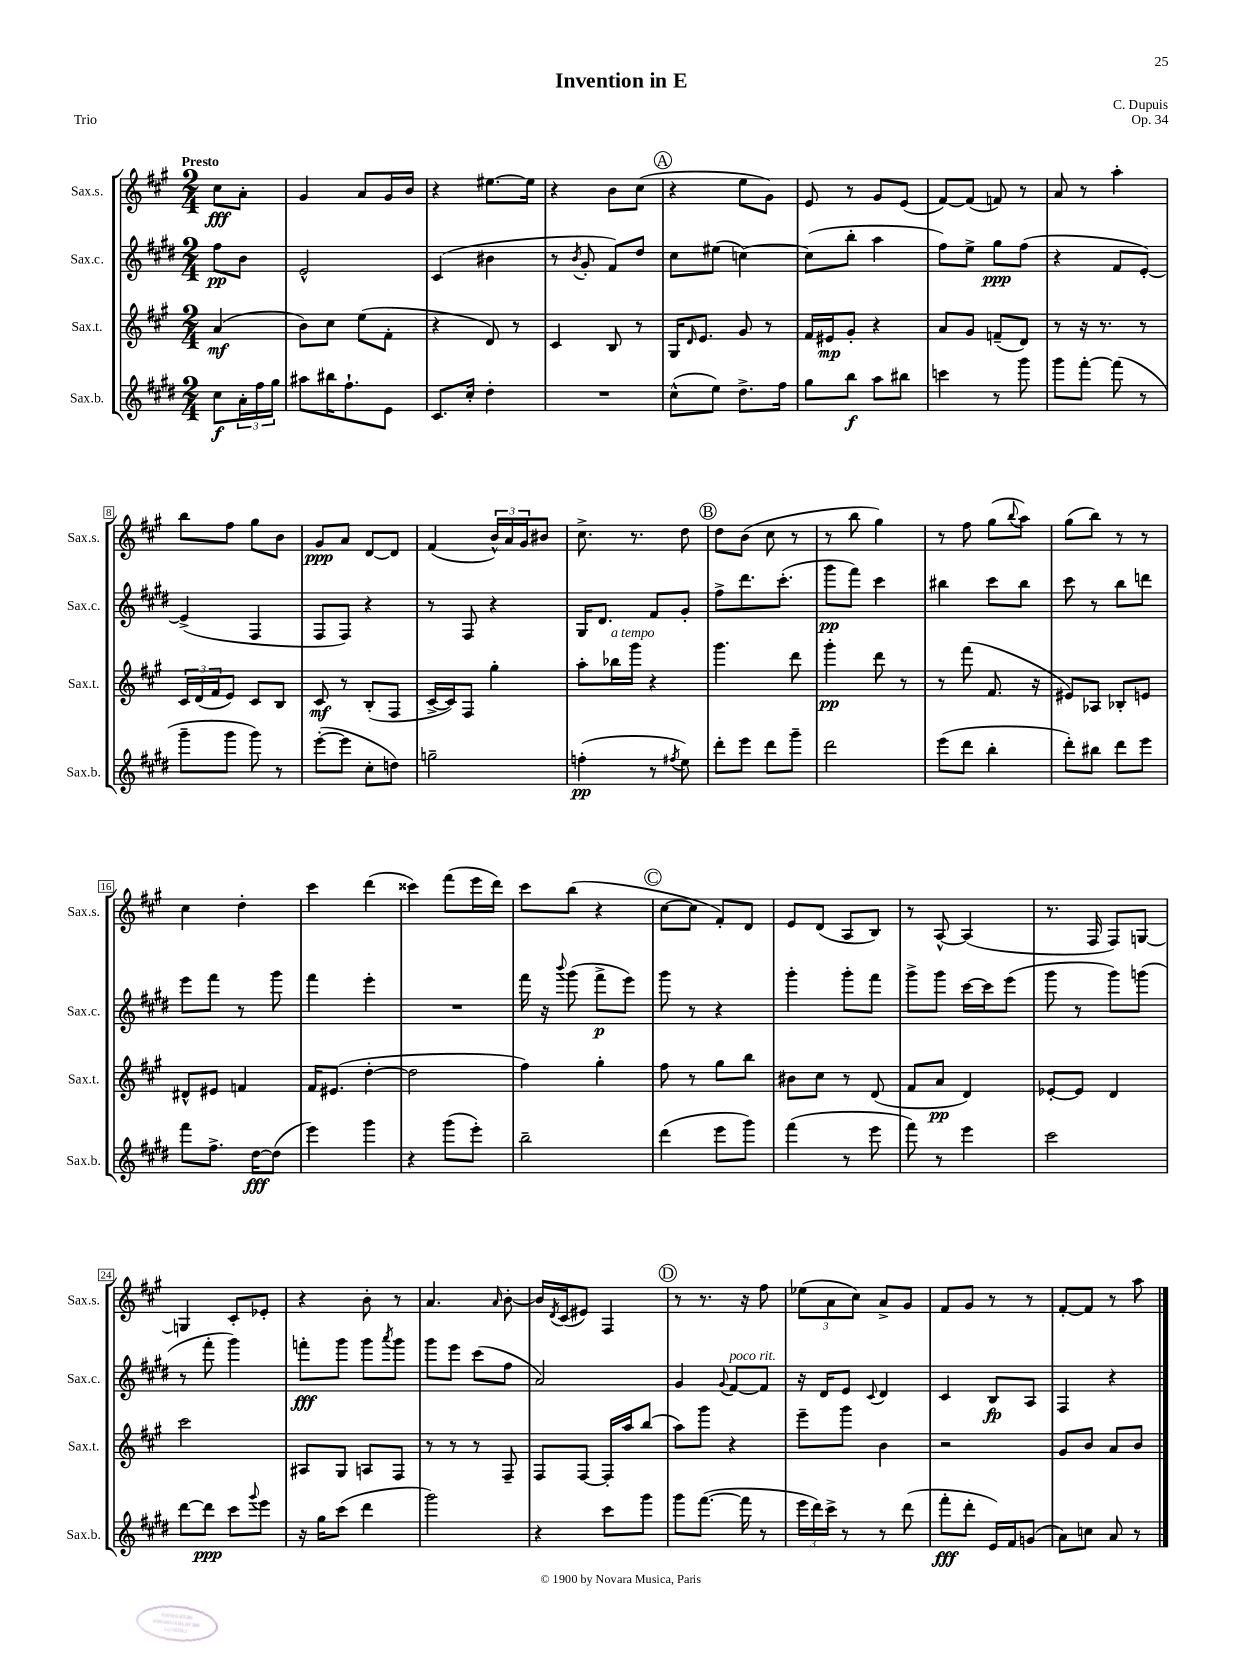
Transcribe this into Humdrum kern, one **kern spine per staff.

**kern	**dynam	**kern	**dynam	**kern	**dynam	**kern	**dynam
*part4	*part4	*part3	*part3	*part2	*part2	*part1	*part1
*staff4	*staff4	*staff3	*staff3	*staff2	*staff2	*staff1	*staff1
*I"Sax.b.	*	*I"Sax.t.	*	*I"Sax.c.	*	*I"Sax.s.	*
*I'Sax.b.	*	*I'Sax.t.	*	*I'Sax.c.	*	*I'Sax.s.	*
*clefG2	*	*clefG2	*	*clefG2	*	*clefG2	*
*k[f#c#g#d#]	*	*k[f#c#g#]	*	*k[f#c#g#d#]	*	*k[f#c#g#]	*
*M2/4	*	*M2/4	*	*M2/4	*	*M2/4	*
=	=	=	=	=	=	=	=
!	!	!	!	!	!	!LO:TX:a:B:t=Presto	!
8cc#\L	f	(4a/	mf	8ff#\L	pp	8cc#\L	fff
24a'\L	.	.	.	8b\J	.	8a'\J	.
24ff#\	.	.	.	.	.	.	.
24gg#\JJ	.	.	.	.	.	.	.
=1	=1	=1	=1	=1	=1	=1	=1
8aa#X\L	.	8b\L)	.	2e^^/	.	4g#/	.
16bb#X\K	.	8cc#\J	.	.	.	.	.
8.ff#`\	.	.	.	.	.	.	.
.	.	(8ee\L	.	.	.	8a/L	.
8e\J	.	8f#'\J	.	.	.	16g#/L	.
.	.	.	.	.	.	16b/JJ	.
=2	=2	=2	=2	=2	=2	=2	=2
8.c#/L	.	4r	.	(4c#/	.	4r	.
16cc#'/Jk	.	.	.	.	.	.	.
4dd#'\	.	8d/)	.	4b#X\	.	[8.ee#X\L	.
.	.	8r	.	.	.	.	.
.	.	.	.	.	.	16ee#\Jk]	.
=3	=3	=3	=3	=3	=3	=3	=3
2r	.	4c#/	.	8r	.	4r	.
.	.	.	.	8qb/	.	.	.
.	.	.	.	8g#'/	.	.	.
.	.	8B/	.	8f#/L)	.	8b\L	.
.	.	8r	.	8dd#/J	.	(8cc#\J	.
!!LO:REH:place=s1:t=A
=4	=4	=4	=4	=4	=4	=4	=4
(8cc#^^\L	.	16G#/KL	.	8cc#\L	.	4r	.
.	.	16qqd/	.	.	.	.	.
.	.	8.e/J	.	.	.	.	.
8ee\J)	.	.	.	(8ee#X\J	.	.	.
8.dd#^\L	.	8g#/	.	[4ccn\)	.	8ee\L	.
.	.	8r	.	.	.	8g#\J)	.
16ff#\Jk	.	.	.	.	.	.	.
=5	=5	=5	=5	=5	=5	=5	=5
8gg#\L	.	16f#/LL	.	(8cc\L]	.	8e/	.
.	.	16e#X/J	mp	.	.	.	.
8bb\J	f	8g#'/J	.	8bb'\J	.	8r	.
8aa\L	.	4r	.	4aa\	.	8g#/L	.
8bb#X\J	.	.	.	.	.	(8e/J	.
=6	=6	=6	=6	=6	=6	=6	=6
4cccn\	.	8a/L	.	8ff#\L)	.	[8f#/L)	.
.	.	8g#/J	.	8ee^\J	.	(8f#/J]	.
8r	.	(8fn~/L	.	8gg#\L	ppp	8fn/)	.
8ggg#\	.	8d/J)	.	(8ff#\J	.	8r	.
=7	=7	=7	=7	=7	=7	=7	=7
8ggg#\L	.	8r	.	4r	.	8a/	.
[8fff#'\J	.	16r	.	.	.	8r	.
.	.	8.r	.	.	.	.	.
(8fff#\]	.	.	.	8f#/L	.	4aa'\	.
8r	.	8r	.	[8e'/J)	.	.	.
!!LO:LB:g=z
=8	=8	=8	=8	=8	=8	=8	=8
8ggg#~\L	.	24c#/LL	.	(4e^/]	.	8bb\L	.
.	.	(24d/	.	.	.	.	.
.	.	24f#/J	.	.	.	.	.
8ggg#\J	.	8e/J)	.	.	.	8ff#\J	.
8ggg#\)	.	8c#/L	.	4F#/	.	8gg#\L	.
8r	.	8B/J	.	.	.	8b\J	.
=9	=9	=9	=9	=9	=9	=9	=9
([8eee'\L	.	8c#/	mf	8F#/L	.	8g#/L	ppp
8eee\J]	.	8r	.	8F#/J)	.	8a/J	.
8cc#'\L	.	(8B'/L	.	4r	.	[8d/L	.
8ddn\J)	.	8F#/J	.	.	.	8d/J]	.
=10	=10	=10	=10	=10	=10	=10	=10
2ggn~\	.	[16c#^/LL	.	8r	.	(4f#/	.
.	.	16c#/J])	.	.	.	.	.
.	.	8F#/J	.	8F#/	.	.	.
.	.	4gg#'\	.	4r	.	24b^^/LL)	.
.	.	.	.	.	.	24a/	.
.	.	.	.	.	.	24g#/J	.
.	.	.	.	.	.	8b#X/J	.
=11	=11	=11	=11	=11	=11	=11	=11
(4ffn'\	pp	8aa'\L	.	16G#/KL	.	8.cc#^\	.
.	.	.	.	8.d#/J	.	.	.
!	!	!LO:TX:a:i:t=a tempo	!	!	!	!	!
.	.	16bb-X\L	.	.	.	.	.
.	.	16ggg#\JJ	.	.	.	8.r	.
8r	.	4r	.	8f#/L	.	.	.
8qff#X/	.	.	.	.	.	.	.
8ee\)	.	.	.	8g#'/J	.	8dd\	.
!!LO:REH:place=s1:t=B
=12	=12	=12	=12	=12	=12	=12	=12
8ddd#'\L	.	4.ggg#\	.	8ff#^\L	.	8dd\L	.
8eee\J	.	.	.	8.ddd#\	.	(8b\J	.
8ddd#\L	.	.	.	.	.	8cc#\	.
.	.	.	.	(8.ccc#'\J	.	.	.
8ggg#~\J	.	8ddd\	.	.	.	8r	.
=13	=13	=13	=13	=13	=13	=13	=13
2ddd#\	.	4ggg#'\	pp	8ggg#\L	pp	8r	.
.	.	.	.	8fff#\J)	.	8bb\	.
.	.	8ddd\	.	4ccc#\	.	4gg#\)	.
.	.	8r	.	.	.	.	.
=14	=14	=14	=14	=14	=14	=14	=14
(8eee\L	.	8r	.	4bb#X\	.	8r	.
8ddd#\J	.	(8fff#\	.	.	.	8ff#\	.
4bb'\	.	8.f#/	.	8ccc#\L	.	(8gg#\L	.
.	.	.	.	.	.	8qqbb/	.
.	.	.	.	8bb#\J	.	8aa\J)	.
.	.	16r	.	.	.	.	.
=15	=15	=15	=15	=15	=15	=15	=15
8ddd#'\L)	.	8e#X/L)	.	8ccc#\	.	(8gg#\L	.
8bb#X\J	.	8A-X/J	.	8r	.	8bb\J)	.
8ddd#\L	.	8B-X'/L	.	8bb\L	.	8r	.
8eee\J	.	8en/J	.	8dddn\J	.	8r	.
!!LO:LB:g=z
=16	=16	=16	=16	=16	=16	=16	=16
8fff#\L	.	8d#X^^/L	.	8eee\L	.	4cc#\	.
8.ff#^\J	.	8e#X/J	.	8fff#\J	.	.	.
.	.	4fn/	.	8r	.	4dd'\	.
[16dd#\KL	fff	.	.	.	.	.	.
(8dd#\J]	.	.	.	8ggg#\	.	.	.
=17	=17	=17	=17	=17	=17	=17	=17
4eee\)	.	16f#/KL	.	4fff#\	.	4ccc#\	.
.	.	(8.e#X/J	.	.	.	.	.
4ggg#\	.	[4dd'\	.	4eee'\	.	(4ddd\	.
=18	=18	=18	=18	=18	=18	=18	=18
4r	.	2dd\]	.	2r	.	4ccc##X\)	.
(8ggg#\L	.	.	.	.	.	(8fff#\L	.
8eee'\J)	.	.	.	.	.	16eee\L	.
.	.	.	.	.	.	16ddd\JJ)	.
=19	=19	=19	=19	=19	=19	=19	=19
2bb~\	.	4ff#\)	.	16fff#\	.	8ccc#\L	.
.	.	.	.	16r	.	.	.
.	.	.	.	8qqbbb/	.	.	.
.	.	.	.	(8ggg#\	.	(8bb\J	.
.	.	4gg#'\	.	8fff#^\L	p	4r	.
.	.	.	.	8eee\J)	.	.	.
!!LO:REH:place=s1:t=C
=20	=20	=20	=20	=20	=20	=20	=20
(4ddd#\	.	8ff#\	.	8ggg#\	.	[8cc#\L	.
.	.	8r	.	8r	.	8cc#\J]	.
8eee\L	.	8gg#\L	.	4r	.	8f#'/L)	.
8ggg#\J)	.	8bb\J	.	.	.	8d/J	.
=21	=21	=21	=21	=21	=21	=21	=21
(4fff#\	.	8b#X\L	.	4ggg#'\	.	8e/L	.
.	.	8cc#\J	.	.	.	(8d/J	.
8r	.	8r	.	8ggg#'\L	.	8A/L	.
8eee\	.	(8d/	.	8fff#\J	.	8B/J)	.
=22	=22	=22	=22	=22	=22	=22	=22
8fff#\)	.	8f#/L	.	8ggg#^\L	.	8r	.
8r	.	8a/J	pp	8ggg#\J	.	[8A^^/	.
4eee\	.	4d/)	.	[16ccc#\LL	.	(4A/]	.
.	.	.	.	16ccc#\J]	.	.	.
.	.	.	.	(8eee\J	.	.	.
=23	=23	=23	=23	=23	=23	=23	=23
2ccc#\	.	[8e-X'/L	.	8ggg#\	.	8.r	.
.	.	8e-/J]	.	8r	.	.	.
.	.	.	.	.	.	16F#/	.
.	.	4d/	.	8ggg#\L)	.	8F#/L)	.
.	.	.	.	(8gggn\J	.	[8Gn/J	.
!!LO:LB:g=z
=24	=24	=24	=24	=24	=24	=24	=24
[8ddd#\L	.	2ccc#\	.	8r	.	4Gn/]	.
8ddd#\J]	ppp	.	.	8fff#'\	.	.	.
8ccc#\L	.	.	.	4ggg#\)	.	8c#'/L	.
8qqggg#/	.	.	.	.	.	.	.
8eee\J	.	.	.	.	.	8e-X'/J	.
=25	=25	=25	=25	=25	=25	=25	=25
16r	.	8A#X/L	.	8fffn'\L	fff	4r	.
16gg#\KL	.	.	.	.	.	.	.
(8ccc#\J	.	8G#/J	.	8ggg#\J	.	.	.
4ddd#\	.	8An/L	.	8ggg#\L	.	8b'\	.
.	.	.	.	8qaaa/	.	.	.
.	.	8F#/J	.	8ggg#\J	.	8r	.
=26	=26	=26	=26	=26	=26	=26	=26
2ggg#\)	.	8r	.	8ggg#\L	.	4.a/	.
.	.	8r	.	8eee\J	.	.	.
.	.	8r	.	(8ccc#\L	.	.	.
.	.	.	.	.	.	16qqa/	.
.	.	8F#~/	.	8ff#\J	.	[8b'\	.
=27	=27	=27	=27	=27	=27	=27	=27
4r	.	8F#/L	.	2a/)	.	16b/LL]	.
.	.	.	.	.	.	8qd/	.
.	.	.	.	.	.	(16c#/J	.
.	.	[8F#/J	.	.	.	8e#X/J)	.
8ccc#\L	.	16F#'/LL]	.	.	.	4F#/	.
.	.	16aa/J	.	.	.	.	.
8ggg#\J	.	(8bb/J	.	.	.	.	.
!!LO:REH:place=s1:t=D
=28	=28	=28	=28	=28	=28	=28	=28
8ggg#\L	.	8aa\L)	.	4g#/	.	8r	.
([8.fff#\J	.	8ggg#\J	.	.	.	8.r	.
.	.	.	.	8qqg#/	.	.	.
!	!	!	!	!LO:TX:a:i:t=poco rit.	!	!	!
.	.	4r	.	[8f#/L	.	.	.
16fff#\]	.	.	.	.	.	16r	.
8r	.	.	.	8f#/J]	.	8ff#\	.
=29	=29	=29	=29	=29	=29	=29	=29
24eee\LL	.	8eee~\L	.	16r	.	(12ee-X\L	.
24ddd#\)	.	.	.	.	.	.	.
.	.	.	.	16d#/KL	.	.	.
24ccc#^\JJ	.	.	.	.	.	12a\	.
8r	.	8ggg#\J	.	8e/J	.	.	.
.	.	.	.	.	.	12cc#\J)	.
.	.	.	.	8qqc#/	.	.	.
8r	.	4b\	.	4d#/	.	8a^/L	.
(8ddd#\	.	.	.	.	.	8g#/J	.
=30	=30	=30	=30	=30	=30	=30	=30
8fff#'\L	fff	2r	.	4c#/	.	8f#/L	.
8ddd#'\J	.	.	.	.	.	8g#/J	.
16e/LL)	.	.	.	8B/L	fp	8r	.
16f#/J	.	.	.	.	.	.	.
(8gn/J	.	.	.	8A/J	.	8r	.
=31	=31	=31	=31	=31	=31	=31	=31
8a\L)	.	8g#/L	.	4F#/	.	[8f#'/L	.
8ccn\J	.	8b/J	.	.	.	8f#/J]	.
8a/	.	8a/L	.	4r	.	8r	.
8r	.	8b/J	.	.	.	8aa\	.
==	==	==	==	==	==	==	==
*-	*-	*-	*-	*-	*-	*-	*-
